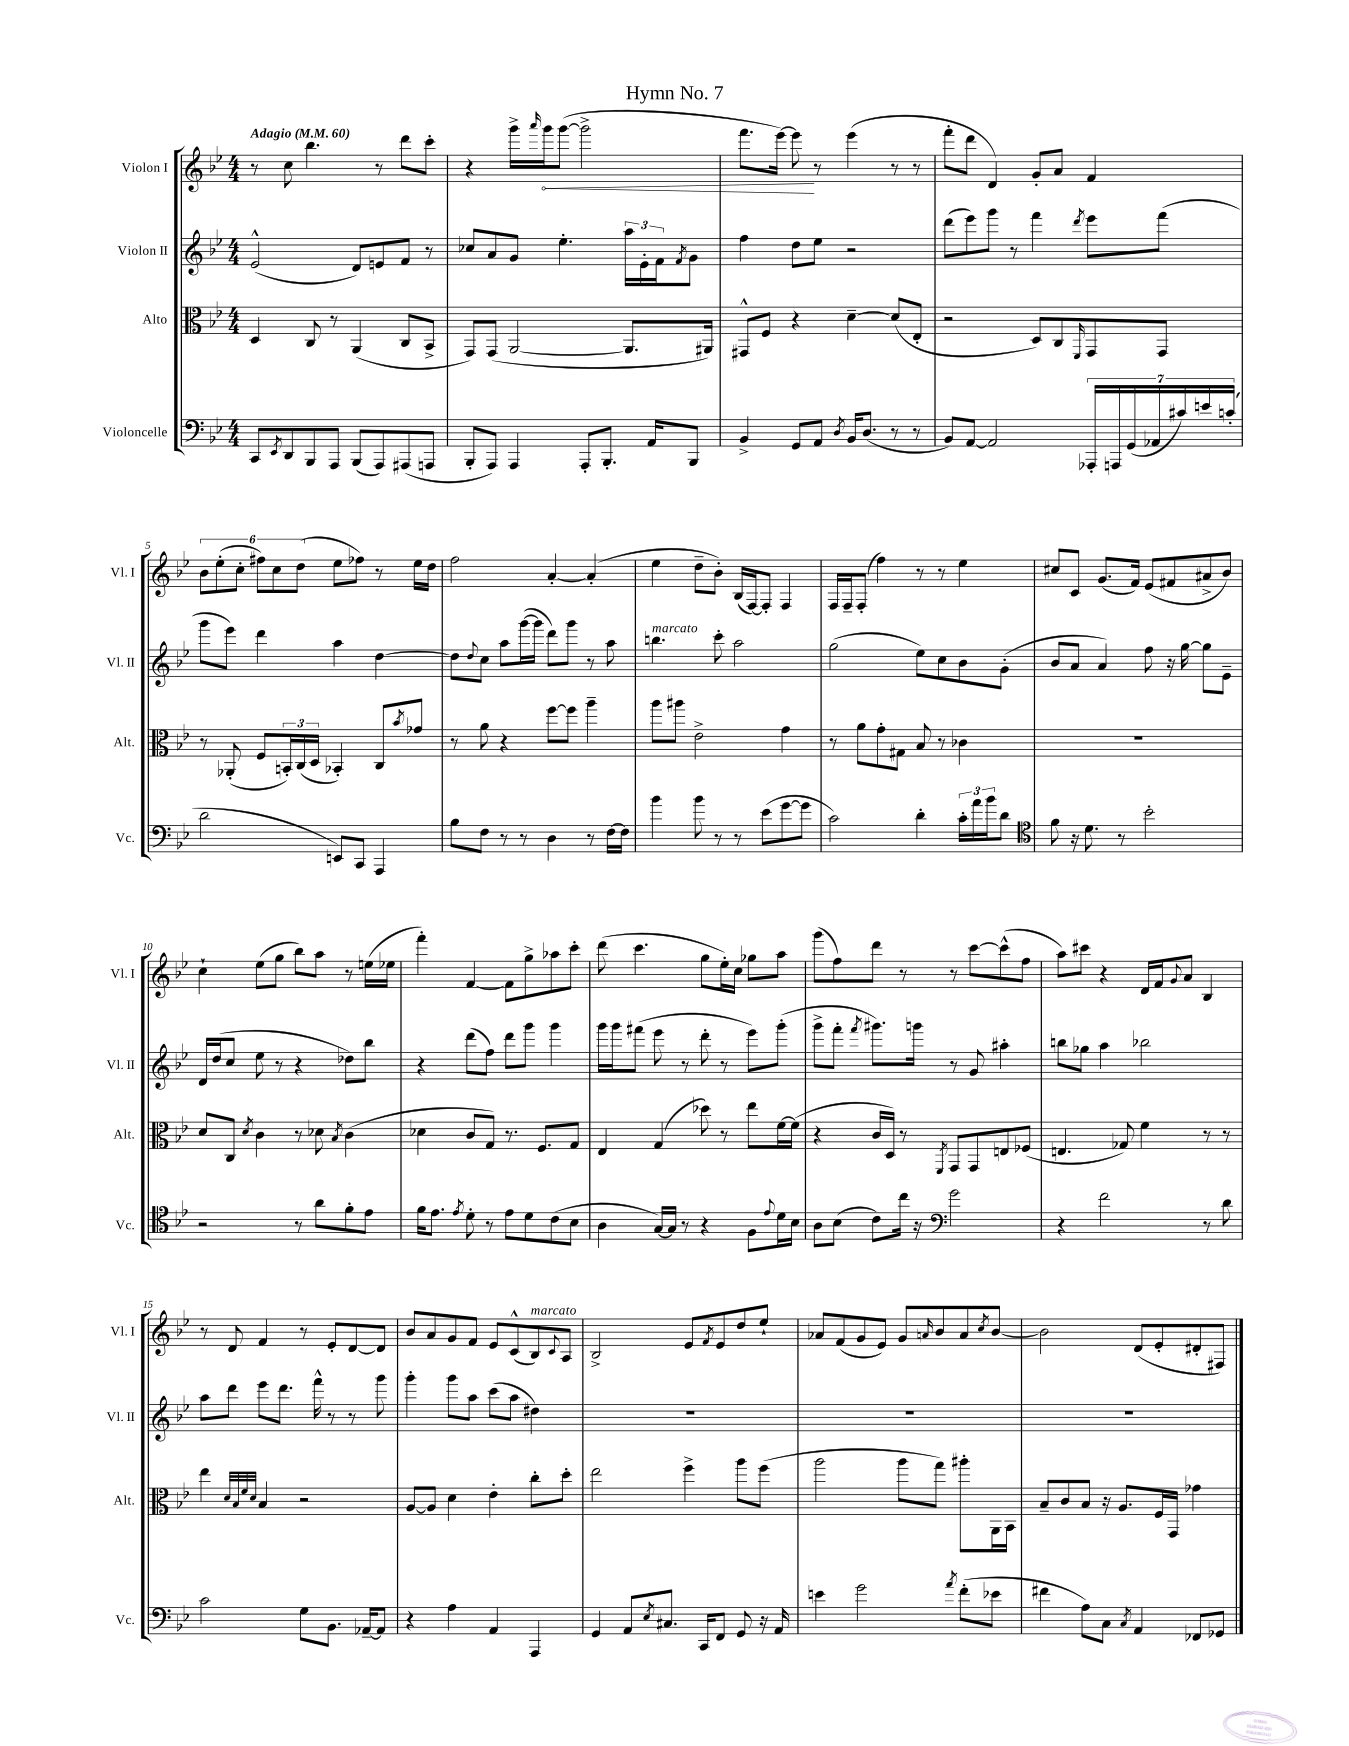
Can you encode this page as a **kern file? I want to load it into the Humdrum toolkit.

**kern	**kern	**kern	**kern
*staff4	*staff3	*staff2	*staff1
*clefF4	*clefC3	*clefG2	*clefG2
*k[b-e-]	*k[b-e-]	*k[b-e-]	*k[b-e-]
*M4/4	*M4/4	*M4/4	*M4/4
*MM60	*MM60	*MM60	*MM60
8CC/L	4D/	(2e-^^/	8r
8qEE-/	.	.	.
8DD/	.	.	8cc\
8BBB-/	8C/	.	4.bb-\
8AAA/J	8r	.	.
(8BBB-/L	(4AA/	8d/L)	.
8AAA/)	.	8e/	8r
(8AAA#/	8C/L	8f/J	8ddd\L
8AAA/J	8BB-^/J	8r	8ccc'\J
=	=	=	=
8BBB-'/L	8GG/L)	8cc-/L	4r
8AAA/J)	(8GG/J	8a/	.
4AAA/	[2AA/	8g/J	16ggg^\LL
.	.	.	16qqaaa/
.	.	.	16ggg\J
.	.	4.ee-'\	([8ggg\J
8AAA'/L	.	.	2ggg^\]
8.BBB-'/J	.	.	.
.	8.AA/]L	24aa\LL	.
.	.	24e-'\	.
16AA/LK	.	.	.
.	.	24f\J	.
.	.	8qf/	.
8BBB-/J	.	8g\J	.
.	16AA#/Jk)	.	.
=	=	=	=
4BB-^/	8GG#^^/L	4ff\	8.fff\L
.	8F/J	.	.
.	.	.	[16eee-\Jk)
8GG/L	4r	8dd\L	8eee-\]
8AA/J	.	8ee-\J	8r
8qD/	.	.	.
16BB-/LK	[4d~\	2r	(4eee-\
(8.D/J	.	.	.
8r	(8d/]L	.	8r
8r	8E-'/J	.	8r
=	=	=	=
8BB-/L)	2r	(8ddd\L	8fff'\L
[8AA/J	.	8eee-\)	8ddd\J
2AA/]	.	8ggg\J	4d/)
.	.	8r	.
.	8D/L)	4fff\	8g'/L
.	8C/	.	8a/J
.	16qqFF/	8qddd/	.
28AAA-'/LL	8GG/	8eee-\L	4f/
28AAA/	.	.	.
(28GG/	.	.	.
28AA-/	.	.	.
.	8GG/J	(8fff\J	.
28c#/)	.	.	.
28e/	.	.	.
(28c'/JJ	.	.	.
=	=	=	=
2d\	8r	8ggg\L	12b-\L
.	.	.	(12ee-'\
.	(8AA-'/	8eee-\J)	.
.	.	.	12cc'\J
.	8F/L	4ddd\	12ff#\L)
.	.	.	12cc\
.	24BB'/L)	.	.
.	(24C/	.	(12dd\J
.	24D/JJ	.	.
8EE/L)	4BB-'/)	4aa\	8ee-\L
8CC/J	.	.	8ff-\J)
4AAA/	8C/L	[4dd\	8r
.	8qb-/	.	.
.	8g-/J	.	16ee-\LL
.	.	.	16dd\JJ
=	=	=	=
8B-\L	8r	8dd\]L	2ff\
.	.	8qqdd/	.
8F\J	8a\	8cc\J	.
8r	4r	8aa\L	.
8r	.	([16ggg\L	.
.	.	16ggg\]JJ	.
4D\	[8ff\L	8ddd\L)	[4a'/
.	8ff\]J	8ggg\J	.
8r	4aa~\	8r	(4a'/]
[16F\LL	.	8aa\	.
16F\]JJ	.	.	.
=	=	=	=
4b-\	8aa\L	4.bb\	4ee-\
.	8aa#\J	.	.
8b-\	2e-^\	.	8dd~\L
8r	.	8ccc'\	8b-'\J)
8r	.	2aa\	(16B-/LL
.	.	.	[16F/J)
(8e-\L	.	.	8F'/]J
[8g\	4g\	.	4F/
8g\]J	.	.	.
=	=	=	=
2c\)	8r	(2gg\	16F/LL
.	.	.	16F~/J
.	8a\L	.	(8F'/J
.	8g'\	.	4ff\)
.	8G#\J	.	.
4d'\	8B-/	8ee-\L)	8r
.	8r	8cc\	8r
24c'\LL	4c-\	8b-\	4ee-\
24a\	.	.	.
24b-\J	.	.	.
8d\J	.	(8g'\J	.
=	=	=	=
*clefC4	*	*	*
8f\	1r	8b-/L	8cc#/L
16r	.	8a/J	8c/J
8.d\	.	.	.
.	.	4a/)	(8.g/L
8r	.	.	.
.	.	.	16f/Jk)
2b-'\	.	8ff\	(8e-/L
.	.	16r	8f#/
.	.	[16gg\	.
.	.	8gg\]L	8a#^/
.	.	8e-~\J	8b-/J)
=	=	=	=
2r	8d/L	16d/LL	4cc`\
.	.	(16dd/J	.
.	8C/J	8cc/J	.
.	8qd/	.	.
.	4c\	8ee-\	(8ee-\L
.	.	8r	8gg\J
8r	8r	4r	8bb-\L)
8a\L	8d-\	.	8aa\J
.	8qB-/	.	.
8f'\	(4c\	8dd-\L)	8r
8e-\J	.	8bb-\J	(16ee\LL
.	.	.	16ee-\JJ
=	=	=	=
16f\LK	4d-\	4r	4fff'\)
8.e-\J	.	.	.
8qe-/	.	.	.
8d'\	8c/L	(8ddd\L	[4f/
8r	8G/J)	8ff\J)	.
8e-\L	8.r	8ddd\L	8f\]L
8d\	.	8ggg\J	8gg^\
.	8.F/L	.	.
(8c\	.	4ggg\	8aa-\
8B-\J	8G/J	.	8ccc'\J
=	=	=	=
4A\	4E-/	16ggg\LL	(8ddd\
.	.	16ggg\J	.
.	.	(8fff#\J	4.ccc\
[16G/LL)	(4G/	8eee-\	.
16G/]JJ	.	.	.
8r	.	8r	.
4r	8dd-\)	8ddd'\	8gg\L
.	8r	8r	16ee-'\L)
.	.	.	16cc\JJ
8F\L	8ee-\L	8eee-\L)	8gg-\L
8qqe-/	.	.	.
16d\L	[16f\L	(8ggg'\J	8aa\J
16B-\JJ	(16f\]JJ	.	.
=	=	=	=
8A\L	4r	8ggg^\L	(8ggg\L
(8B-\J	.	8fff'\J	8ff\)
.	.	8qfff/	.
8c\L)	16c/LL	8.ggg#\L)	8ddd\J
.	16D/JJ)	.	.
16cc\Jk	8r	.	8r
16r	.	16ggg\Jk	.
*clefF4	*	*	*
.	8qFF/	.	.
2g\	8GG/L	8r	8r
.	8GG/	8g/	[8ccc\L
.	8E/	4aa#'\	(8ccc^^\]
.	(8F-/J	.	8ff\J
=	=	=	=
4r	4.E/	8bb\L	8aa\L)
.	.	8gg-\J	8ccc#\J
2f\	.	4aa\	4r
.	8G-/)	.	.
.	4f\	2bb-\	16d/LL
.	.	.	16f/J
.	.	.	8qqg/
.	.	.	8a/J
8r	8r	.	4B-/
8d\	8r	.	.
=	=	=	=
2c\	4ee-\	8aa\L	8r
.	.	8ddd\J	8d/
.	32qqd/LLL	.	.
.	32qqB-/	.	.
.	32qqf/	.	.
.	32qqd/JJJ	.	.
.	4B-/	8eee-\L	4f/
.	.	8.ddd\J	.
8G\L	2r	.	8r
.	.	16fff^^\	.
8.BB-\J	.	8r	8e-'/L
.	.	8r	[8d/
[16AA-~/LK	.	.	.
8AA-/]J	.	8ggg\	8d/]J
=	=	=	=
4r	[8A/L	4ggg'\	8b-/L
.	8A/]J	.	8a/
4A\	4d\	8ggg\L	8g/
.	.	8aa\J	8f/J
4AA/	4e-'\	(8ccc\L	8e-/L
.	.	8aa\J	(8c^^/
4AAA/	8cc'\L	4dd#\)	8B-/)
.	.	.	8qqc/
.	8dd'\J	.	8A/J
=	=	=	=
4GG/	2ee-\	1r	2B-^/
8AA/L	.	.	.
8qE-/	.	.	.
8.C#/J	.	.	.
.	4ff^\	.	8e-/L
16CC/LK	.	.	.
.	.	.	8qf/
8FF/J	.	.	8e-/
8GG/	8aa\L	.	8dd/
16r	(8ff\J	.	8ee-`/J
16AA/	.	.	.
=	=	=	=
4e\	2aa\	1r	8a-/L
.	.	.	(8f/
2g\	.	.	8g/
.	.	.	8e-/J)
.	8aa\L	.	8g/L
.	.	.	16qqa/
.	8gg\J)	.	8b-/
8qa/	.	.	.
(8f'\L	8aa#'\L	.	8a/
.	.	.	8qcc/
8e-\J	16AA\L	.	[8b-/J
.	16BB-\JJ	.	.
=	=	=	=
4f#\	8B-~/L	1r	2b-\]
.	8c/	.	.
8A\L)	8B-/J	.	.
8C\J	16r	.	.
.	8.A/L	.	.
8qC/	.	.	.
4AA/	.	.	(8d/L
.	16F/L	.	8e-'/
.	16GG/JJ	.	.
8FF-/L	4g-\	.	8d#'/
8GG-/J	.	.	8F#/J)
==	==	==	==
*-	*-	*-	*-
